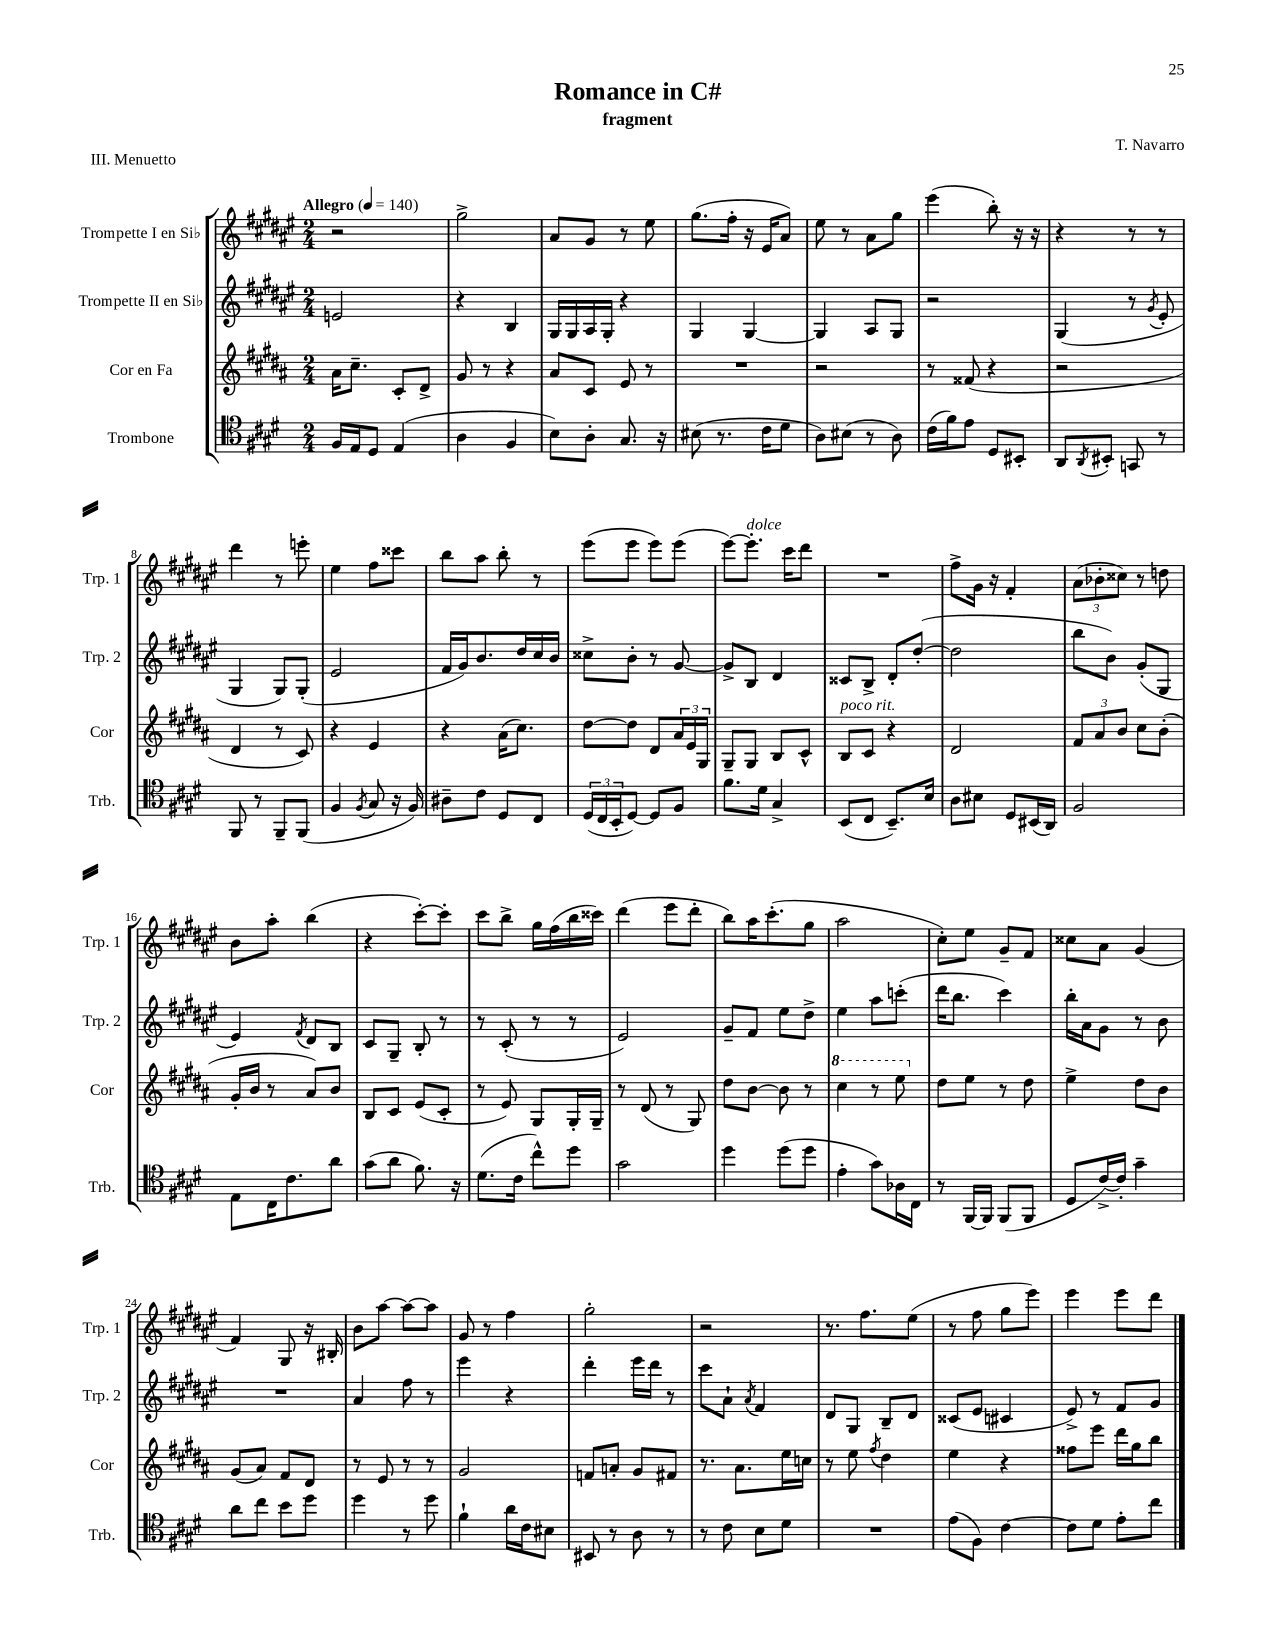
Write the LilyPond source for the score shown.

\header { title = "Romance in C#" composer = "T. Navarro" subtitle = "fragment" piece = "III. Menuetto" }
<<
\new StaffGroup <<
\new Staff = "s0" \with { instrumentName = "Trompette I en Sib" shortInstrumentName = "Trp. 1" } {
    \clef treble \key fis \major \numericTimeSignature \time 2/4 \tempo "Allegro" 4 = 140
    r2 |
    gis''2-> |
    ais'8 gis'8 r8 eis''8 |
    gis''8.( fis''16-. r16 eis'16 ais'8) |
    eis''8 r8 ais'8 gis''8 |
    eis'''4( b''8-.) r16 r16 |
    r4 r8 r8 |
    dis'''4 r8 e'''8-. |
    eis''4 fis''8 cisis'''8 |
    b''8 ais''8 b''8-. r8 |
    eis'''8( eis'''8 eis'''8) eis'''8( |
    eis'''8~) eis'''8.-.^\markup { \italic "dolce" } cis'''16 dis'''8 |
    R2 |
    fis''8-> gis'16 r16 fis'4-. |
    \tuplet 3/2 { ais'8( bes'8-. cisis''8) } r8 d''8 |
    b'8 ais''8-. b''4( |
    r4 cis'''8~-.) cis'''8-. |
    cis'''8 b''8-> gis''16 fis''16( b''16 cisis'''16) |
    dis'''4( eis'''8 dis'''8-. |
    b''8) ais''16 cis'''8.-.( gis''8 |
    ais''2 |
    cis''8-.) eis''8 gis'8-- fis'8 |
    cisis''8 ais'8 gis'4( |
    fis'4) gis8 r16 bis16-. |
    b'8 ais''8~ ais''8~ ais''8 |
    gis'8 r8 fis''4 |
    gis''2-. |
    r2 |
    r8. fis''8. eis''8( |
    r8 fis''8 gis''8 eis'''8) |
    eis'''4 eis'''8 dis'''8 \bar "|." |
}
\new Staff = "s1" \with { instrumentName = "Trompette II en Sib" shortInstrumentName = "Trp. 2" } {
    \clef treble \key fis \major \numericTimeSignature \time 2/4
    e'2 |
    r4 b4 |
    gis16 gis16 ais16 gis16-. r4 |
    gis4 gis4~ |
    gis4 ais8 gis8 |
    r2 |
    gis4( r8 \acciaccatura { gis'8 } eis'8-. |
    gis4 gis8) gis8-.( |
    eis'2 |
    fis'16 gis'16) b'8. dis''16 cis''16 b'16 |
    cisis''8-> b'8-. r8 gis'8~ |
    gis'8-> b8 dis'4 |
    cisis'8 b8-> dis'8-. dis''8~-.( |
    dis''2 |
    b''8 b'8) gis'8-.( gis8 |
    eis'4) \acciaccatura { fis'8 } dis'8 b8 |
    cis'8 gis8-- b8-. r8 |
    r8 cis'8-.( r8 r8 |
    eis'2) |
    gis'8-- fis'8 eis''8 dis''8-> |
    eis''4 ais''8 c'''8-.( |
    dis'''16 b''8. cis'''4) |
    b''16-. ais'16 gis'8 r8 b'8 |
    R2 |
    ais'4 fis''8 r8 |
    eis'''4 r4 |
    dis'''4-. eis'''16 dis'''16 r8 |
    cis'''8 ais'8-! \acciaccatura { ais'8 } fis'4 |
    dis'8 gis8 b8-- dis'8 |
    cisis'8( eis'8 cis'4 |
    eis'8->) r8 fis'8 gis'8 \bar "|." |
}
\new Staff = "s2" \with { instrumentName = "Cor en Fa" shortInstrumentName = "Cor" } {
    \clef treble \key b \major \numericTimeSignature \time 2/4
    ais'16 cis''8.-- cis'8-. dis'8-> |
    gis'8 r8 r4 |
    ais'8 cis'8 e'8 r8 |
    R2 |
    r2 |
    r8 fisis'8( r4 |
    r2 |
    dis'4 r8 cis'8) |
    r4 e'4 |
    r4 ais'16( cis''8.) |
    dis''8~ dis''8 dis'8 \tuplet 3/2 { ais'16 e'16 gis16 } |
    gis8-- gis8 b8 cis'8-^ |
    b8^\markup { \italic "poco rit." } cis'8 r4 |
    dis'2 |
    \tuplet 3/2 { fis'8 ais'8 b'8 } cis''8 b'8-.( |
    gis'16-. b'16 r8 ais'8) b'8 |
    b8 cis'8 e'8( cis'8-. |
    r8 e'8) gis8 gis16-. gis16-- |
    r8 dis'8( r8 gis8) |
    dis''8 b'8~ b'8 r8 |
    \ottava #1 cis'''4 r8 e'''8 \ottava #0 |
    dis''8 e''8 r8 dis''8 |
    e''4-> dis''8 b'8 |
    gis'8( ais'8) fis'8 dis'8 |
    r8 e'8 r8 r8 |
    gis'2 |
    f'8 a'8-. gis'8 fis'8 |
    r8. ais'8. e''16 c''16 |
    r8 e''8 \acciaccatura { fis''8 } dis''4 |
    e''4 r4 |
    fisis''8 e'''8 dis'''16 gis''16 b''8 \bar "|." |
}
\new Staff = "s3" \with { instrumentName = "Trombone" shortInstrumentName = "Trb." } {
    \clef tenor \key e \major \numericTimeSignature \time 2/4
    fis16 e16 dis8 e4( |
    a4 fis4 |
    b8) a8-. gis8. r16 |
    bis8( r8. cis'16 dis'8 |
    a8) bis8( r8 a8) |
    cis'16( fis'16) e'8 dis8 bis,8-. |
    a,8 \acciaccatura { a,8 } bis,8-. g,8 r8 |
    fis,8 r8 fis,8-- fis,8( |
    fis4 \acciaccatura { fis8 } gis8 r16 fis16) |
    ais8-- cis'8 dis8 cis8 |
    \tuplet 3/2 { dis16( cis16 b,16-. } dis8~) dis8 fis8 |
    fis'8. dis'16 gis4-> |
    b,8( cis8 b,8.--) b16 |
    a8 bis8 dis8 bis,16( a,16) |
    fis2 |
    e8 cis16 cis'8. a'8 |
    gis'8( a'8 fis'8.) r16 |
    dis'8.( cis'16 cis''8-^) dis''8 |
    gis'2 |
    dis''4 dis''8( dis''8 |
    e'4-. gis'8) aes16 cis16 |
    r8 fis,16~ fis,16 fis,8( fis,8 |
    dis8 cis'16~->) cis'16-. gis'4-- |
    a'8 cis''8 b'8 dis''8 |
    dis''4 r8 dis''8 |
    fis'4-! a'16 cis'16 bis8 |
    bis,8 r8 a8 r8 |
    r8 cis'8 b8 dis'8 |
    R2 |
    e'8( fis8) cis'4~ |
    cis'8 dis'8 e'8-. cis''8 \bar "|." |
}
>>
>>
